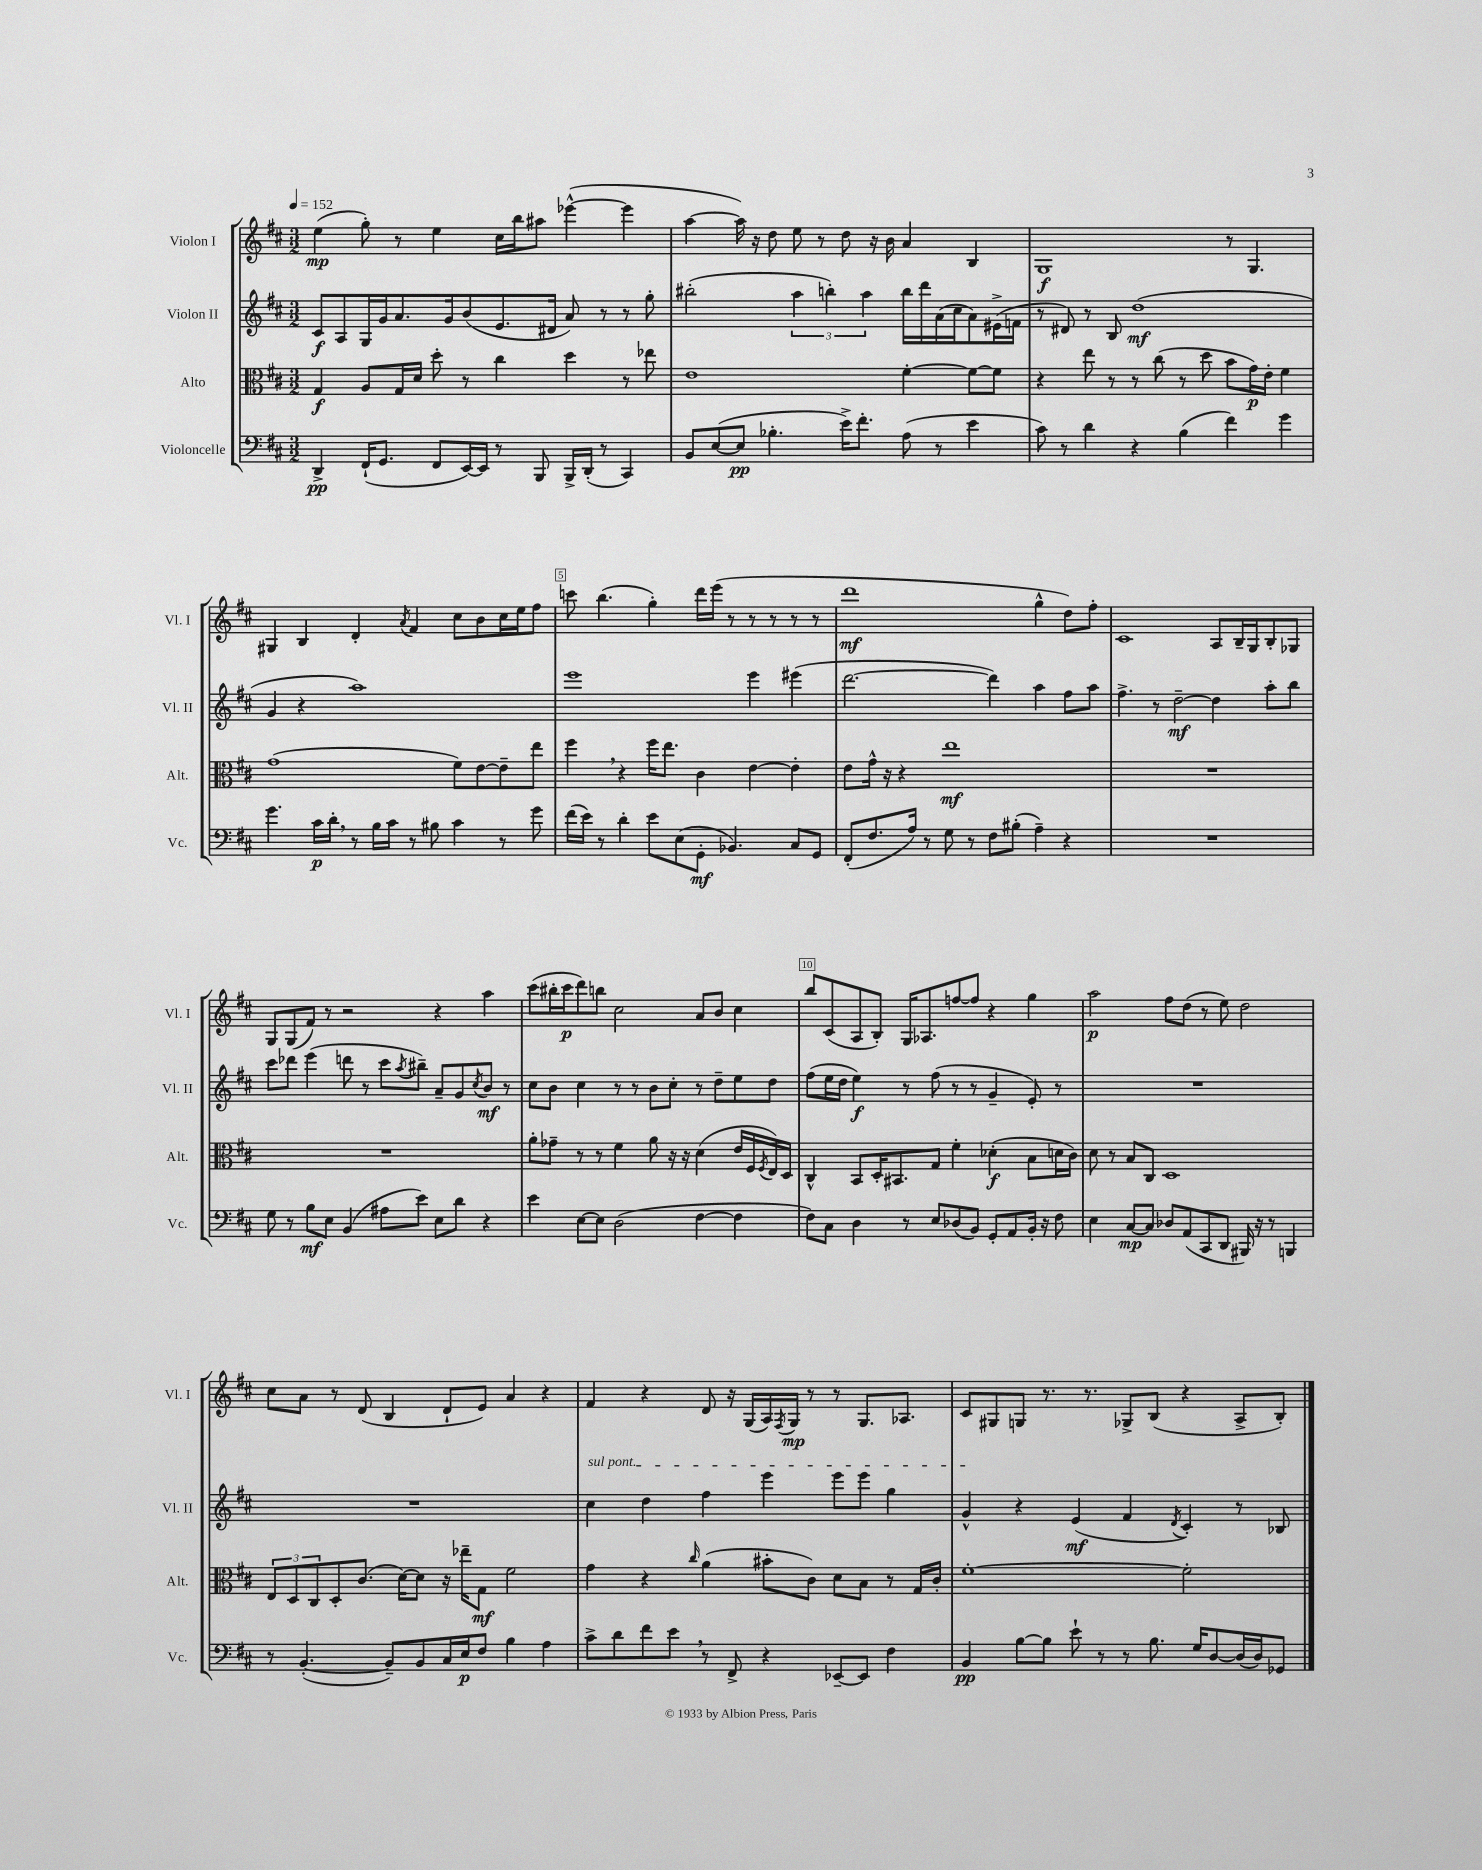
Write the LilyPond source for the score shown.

<<
\new StaffGroup <<
\new Staff = "s0" \with { instrumentName = "Violon I" shortInstrumentName = "Vl. I" } {
    \clef treble \key d \major \numericTimeSignature \time 3/2 \tempo 4 = 152
    e''4\mp( g''8-.) r8 e''4 cis''16 b''16 ais''8 ees'''4~-^( ees'''4 |
    a''4~ a''16) r16 d''8 e''8 r8 d''8 r16 b'16 a'4 b4 |
    g1\f r8 g4. |
    gis4 b4 d'4-. \acciaccatura { a'8 } fis'4 cis''8 b'8 cis''16 e''16 fis''8 |
    c'''8 b''4.( g''4-.) d'''16 e'''16( r8 r8 r8 r8 r8 |
    d'''1\mf g''4-^ d''8) fis''8-. |
    cis'1 a8 b16-- g16 b8-. ges8 |
    g8 g8( fis'8) r8 r2 r4 a''4 |
    cis'''8( bis''16-. cis'''16\p d'''8) b''8 cis''2 a'8 b'8 cis''4 |
    b''8 cis'8( a8 b8-.) g16 aes8. f''8~ f''8 r4 g''4 |
    a''2\p fis''8 d''8( r8 e''8) d''2 |
    cis''8 a'8 r8 d'8( b4 d'8-! e'8) a'4 r4 |
    fis'4 r4 d'8 r16 g16( a16) \acciaccatura { fis8 } g16\mp r8 r8 g8. aes8. |
    cis'8 gis8 g8 r8. r8. ges8-> b8( r4 a8-> b8-.) \bar "|." |
}
\new Staff = "s1" \with { instrumentName = "Violon II" shortInstrumentName = "Vl. II" } {
    \clef treble \key d \major \numericTimeSignature \time 3/2
    cis'8\f a8 g16 g'16 a'8. g'16 b'8( e'8. dis'16 a'8) r8 r8 g''8-. |
    bis''2-.( \tuplet 3/2 { a''4 b''4-.) a''4 } b''16 d'''16 a'16( cis''16 a'8) eis'16->( f'16 |
    r8 dis'8) r8 b8 d''1\mf( |
    g'4 r4 a''1) |
    e'''1 e'''4 eis'''4( |
    d'''2.~ d'''4) a''4 fis''8 a''8 |
    fis''4.-> r8 d''2~--\mf d''4 a''8-. b''8 |
    cis'''8 des'''8 e'''4( d'''8 r8 cis'''8 \acciaccatura { a''8 } bis''8--) a'8-- g'8 \acciaccatura { cis''8 } b'8\mf r8 |
    cis''8 b'8 cis''4 r8 r8 b'8 cis''8-. r8 d''8-- e''8 d''8 |
    fis''8( e''16 d''16 e''4\f) r8 fis''8( r8 r8 g'4-- e'8-.) r8 |
    R1. |
    R1. |
    \once \override TextSpanner.bound-details.left.text = \markup { \italic "sul pont." } cis''4\startTextSpan d''4 fis''4 e'''4 e'''8 e'''8 g''4 |
    g'4-^\stopTextSpan r4 e'4\mf( fis'4 \acciaccatura { d'8 } cis'4-.) r8 bes8 \bar "|." |
}
\new Staff = "s2" \with { instrumentName = "Alto" shortInstrumentName = "Alt." } {
    \clef alto \key d \major \numericTimeSignature \time 3/2
    g4\f a8 g16 d'16 d''8-. r8 cis''4 d''4 r8 ees''8 |
    e'1 fis'4~-. fis'8~ fis'8 |
    r4 e''8 r8 r8 cis''8( r8 d''8 b'8 g'16\p) e'16-. fis'4 |
    g'1( fis'8) e'8~ e'8-- e''8 |
    fis''4 \breathe r4 fis''16 e''8. cis'4 e'4~ e'4-. |
    e'8 g'16-^ r16 r4 e''1\mf |
    R1. |
    R1. |
    a'8-. ges'8-- r8 r8 fis'4 a'8 r16 r16 d'4( e'16 fis16 \acciaccatura { fis8 } e16) d16 |
    cis4-^ b,8 d16-. bis,8. g8 fis'4-. des'4-.\f( b8 d'16 cis'16) |
    d'8 r8 b8 cis8 d1 |
    \tuplet 3/2 { e8 d8 cis8 } d8-. cis'8.( d'16~) d'8 r16 ees''16-- g8\mf fis'2 |
    g'4 r4 \grace { cis''16 } a'4( bis'8-. cis'8) d'8 b8 r8 g16 cis'16-. |
    fis'1~-. fis'2-. \bar "|." |
}
\new Staff = "s3" \with { instrumentName = "Violoncelle" shortInstrumentName = "Vc." } {
    \clef bass \key d \major \numericTimeSignature \time 3/2
    d,4->\pp fis,16-!( g,8. fis,8 e,16~) e,16 r8 b,,8 b,,16-> d,16-.( r8 cis,4) |
    b,8 e8~( e8\pp bes4.-. e'16->) fis'8.-. a8( r8 e'4 |
    cis'8) r8 d'4 r4 b4( fis'4) g'4 |
    g'4. cis'16\p d'16-. \breathe r8 b16 cis'16 r8 bis8 cis'4 r8 g'8 |
    fis'16( e'16) r8 d'4-. e'8 e8( g,8-.\mf bes,4.) cis8 g,8 |
    fis,8-.( fis8. a16) r8 g8 r8 fis8 bis8-.( a4--) r4 |
    R1. |
    g8 r8 b8\mf e8 b,4( ais8 e'8) e8 d'8 r4 |
    e'4 e8~ e8 d2( fis4~ fis4 |
    fis8) cis8 d4 r8 e8 des8( b,8) g,8-. a,8 b,16-. r16 fis8 |
    e4 cis8~\mp cis8 des8 a,8( cis,8 d,8 bis,,16) r16 r8 b,,4 |
    r8 b,4.~-.( b,8--) b,8 cis16 e16\p fis8 b4 a4 |
    cis'8-> d'8 fis'8 e'8 \breathe r8 fis,8-> r4 ees,8~-- ees,8 fis4 |
    b,4\pp b8~ b8 e'8-! r8 r8 b8. g16 d8~ d16( d16) ges,8 \bar "|." |
}
>>
>>
\layout { \context { \Score \override BarNumber.break-visibility = ##(#f #t #t) barNumberVisibility = #(every-nth-bar-number-visible 5) \override BarNumber.stencil = #(make-stencil-boxer 0.1 0.3 ly:text-interface::print) } }
